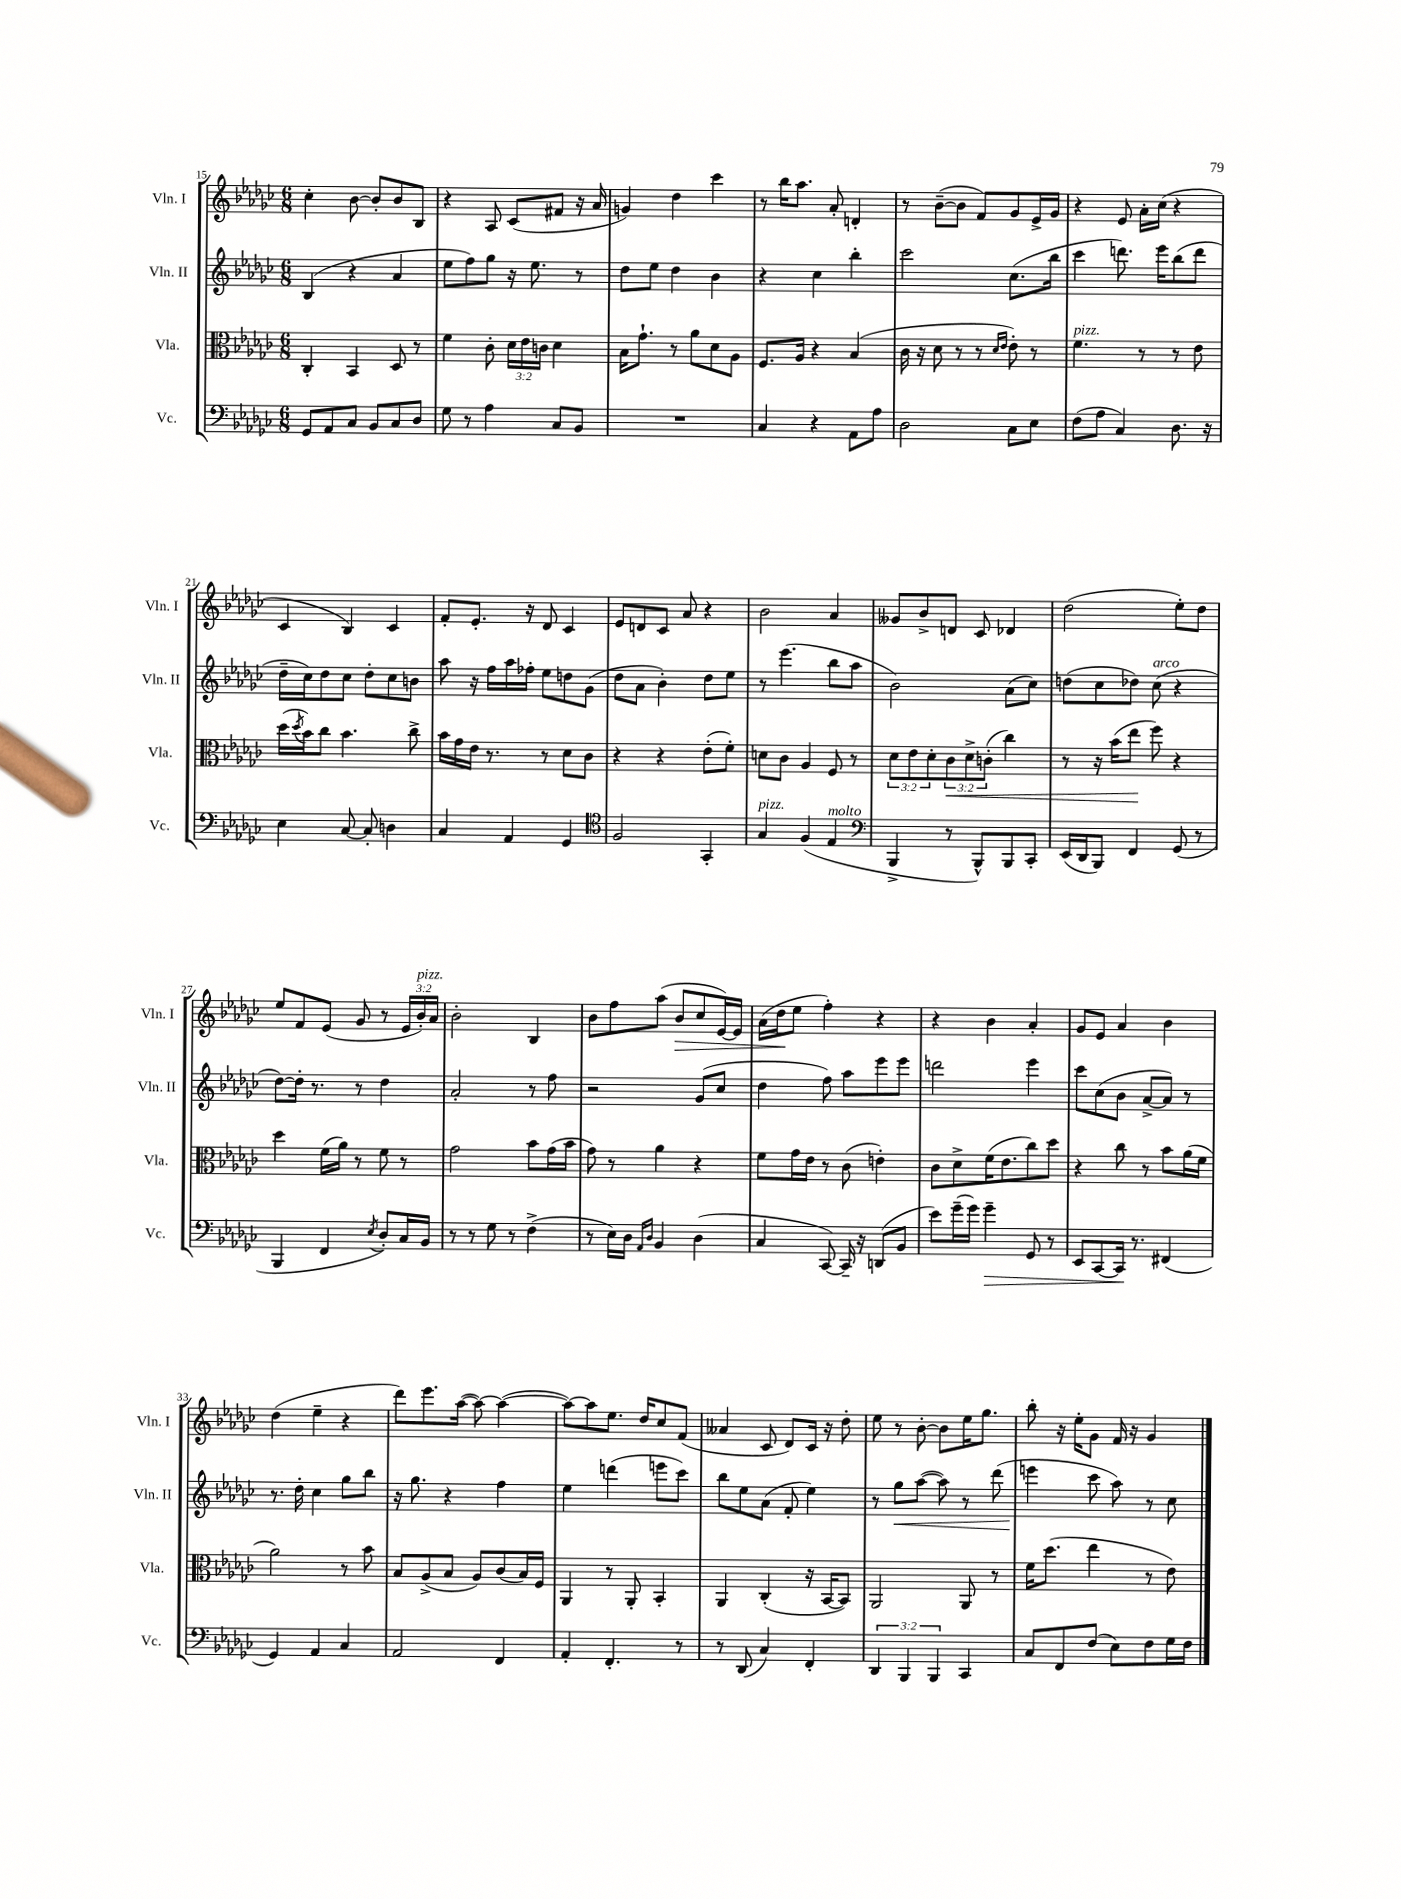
<<
\new StaffGroup <<
\new Staff = "s0" \with { instrumentName = "Vln. I" shortInstrumentName = "Vln. I" } {
    \clef treble \key ges \major \numericTimeSignature \time 6/8 \override Staff.TupletNumber.text = #tuplet-number::calc-fraction-text
    ces''4-. bes'8~ bes'8-. bes'8 bes8 |
    r4 aes8 ces'8( fis'8 r16 aes'16 |
    g'4) des''4 ces'''4 |
    r8 bes''16 aes''8. aes'8-. d'4-. |
    r8 bes'8~--( bes'8 f'8) ges'8 ees'16-> ges'16 |
    r4 ees'8 aes'16-. ces''16( r4 |
    ces'4 bes4) ces'4 |
    f'8-. ees'8.-. r16 des'8 ces'4 |
    ees'8 d'8 ces'8 aes'8 r4 |
    bes'2 aes'4 |
    geses'8 bes'8-> d'8 ces'8 des'4 |
    des''2( ees''8-.) des''8 |
    ees''8 f'8 ees'8( ges'8 r8 \tuplet 3/2 { ees'16 bes'16-.^\markup { \italic "pizz." }) aes'16 } |
    bes'2-. bes4 |
    bes'8 f''8 aes''8( bes'8\> ces''8 ees'16~) ees'16 |
    aes'16( des''16\! ees''8 f''4-.) r4 |
    r4 bes'4 aes'4-. |
    ges'8 ees'8 aes'4 bes'4 |
    des''4( ees''4-- r4 |
    des'''8) ees'''8. aes''16~( aes''8~) aes''4~( |
    aes''8~) aes''8 ees''8. des''16 ces''8 f'8( |
    aeses'4 ces'8 des'8) ces'16 r16 des''8-. |
    ees''8 r8 bes'8~-. bes'8 ees''16 ges''8. |
    bes''8-. r16 ees''16-. ges'8 f'16 r16 ges'4 \bar "|." |
}
\new Staff = "s1" \with { instrumentName = "Vln. II" shortInstrumentName = "Vln. II" } {
    \clef treble \key ges \major \numericTimeSignature \time 6/8
    bes4( r4 aes'4 |
    ees''8 f''8) ges''8 r16 ees''8. r8 |
    des''8 ees''8 des''4 bes'4 |
    r4 ces''4 bes''4-. |
    ces'''2 ces''8.( bes''16 |
    ces'''4 d'''8.) ees'''16 bes''8( d'''8 |
    des''16-- ces''16) des''8 ces''8 des''8-. ces''8 b'8 |
    aes''8 r16 f''16 aes''16 fes''16-. ees''8 d''8 ges'8( |
    des''8 aes'8 bes'4-.) des''8 ees''8 |
    r8 ees'''4.( bes''8 aes''8 |
    bes'2) aes'8( ces''8) |
    d''8( ces''8 des''8) ces''8^\markup { \italic "arco" }( r4 |
    des''8~) des''16-. r8. r8 des''4 |
    aes'2-. r8 f''8 |
    r2 ges'8( ces''8 |
    des''4 f''8) aes''8 ees'''8 ees'''8 |
    d'''2 ees'''4 |
    ces'''8 ces''8( bes'8 aes'8~-> aes'8) r8 |
    r8. des''16-. ces''4 ges''8 bes''8 |
    r16 ges''8. r4 f''4 |
    ees''4 d'''4( e'''8 ces'''8) |
    bes''8 ees''8 aes'8( f'8-. ees''4) |
    r8 ges''8\< aes''8~( aes''8) r8 des'''8( |
    e'''4\! ces'''8 aes''8) r8 ces''8 \bar "|." |
}
\new Staff = "s2" \with { instrumentName = "Vla." shortInstrumentName = "Vla." } {
    \clef alto \key ges \major \numericTimeSignature \time 6/8 \override Staff.TupletNumber.text = #tuplet-number::calc-fraction-text
    ces4-. bes,4 des8 r8 |
    f'4 ces'8-. \tuplet 3/2 { des'16 ees'16 c'16 } des'4 |
    bes16 ges'8.-! r8 aes'8 des'8 aes8 |
    f8. aes16 r4 bes4( |
    ces'16 r16 des'8 r8 r8 \grace { des'16 ees'16 } ees'8-.) r8 |
    f'4.^\markup { \italic "pizz." } r8 r8 ees'8 |
    des''16( \acciaccatura { des''8 } bes'16) ces''8 bes'4. ces''8-> |
    bes'16 ges'16 ees'16 r8. r8 des'8 ces'8 |
    r4 r4 ees'8-.( f'8-.) |
    d'8 ces'8 aes4 f8 r8 |
    \tuplet 3/2 { des'8 ees'8 des'8-. } \tuplet 3/2 { ces'8\< des'8-> c'8-.( } ces''4) |
    r8 r16 bes'16( ees''8\! f''8) r4 |
    des''4 f'16( aes'16) r8 f'8 r8 |
    ges'2 bes'8 ges'16( bes'16 |
    ges'8) r8 aes'4 r4 |
    f'8 ges'16 ees'16 r8 ces'8( e'4-.) |
    ces'8 des'8-> f'16( ees'8. ces''8) des''8 |
    r4 ces''8 r8 bes'8 aes'16( f'16 |
    aes'2) r8 bes'8 |
    bes8 aes8->( bes8 aes8) ces'8( bes16) f16 |
    aes,4 r8 aes,8-. bes,4-. |
    aes,4 ces4-.( r16 bes,16~ bes,8) |
    aes,2 aes,8 r8 |
    f'16 des''8.( ees''4 r8 ees'8) \bar "|." |
}
\new Staff = "s3" \with { instrumentName = "Vc." shortInstrumentName = "Vc." } {
    \clef bass \key ges \major \numericTimeSignature \time 6/8 \override Staff.TupletNumber.text = #tuplet-number::calc-fraction-text
    ges,8 aes,8 ces8 bes,8 ces8 des8 |
    ges8 r8 aes4 ces8 bes,8 |
    R2. |
    ces4 r4 aes,8 aes8 |
    des2 ces8 ees8 |
    f8( aes8 ces4) des8. r16 |
    ees4 ces8~ ces8-. d4 |
    ces4 aes,4 ges,4 |
    \clef tenor f2 ges,4-. |
    ges4^\markup { \italic "pizz." } f4( ees4^\markup { \italic "molto" } |
    \clef bass bes,,4-> r8 bes,,8-^) bes,,8 ces,8-. |
    ees,16( des,16 bes,,8) f,4 ges,8( r8 |
    bes,,4 f,4 \acciaccatura { ees8 } des8-.) ces16 bes,16 |
    r8 r8 ges8 r8 f4->( |
    r8 ees16) des16 \grace { aes,16 des16 } bes,4 des4( |
    ces4 ces,8~) ces,16-- r16 d,8( bes,8 |
    ees'8) ges'16--( ges'16) ges'4--\> ges,8 r8 |
    ees,8 ces,8~ ces,16\! r8. fis,4( |
    ges,4) aes,4 ces4 |
    aes,2 f,4 |
    aes,4-. f,4.-. r8 |
    r8 des,8( ces4) f,4-. |
    \tuplet 3/2 { des,4 bes,,4 bes,,4 } ces,4 |
    ces8 f,8 f8( ees8) f8 ges16 f16 \bar "|." |
}
>>
>>
\layout { \context { \Score currentBarNumber = #15 } }
